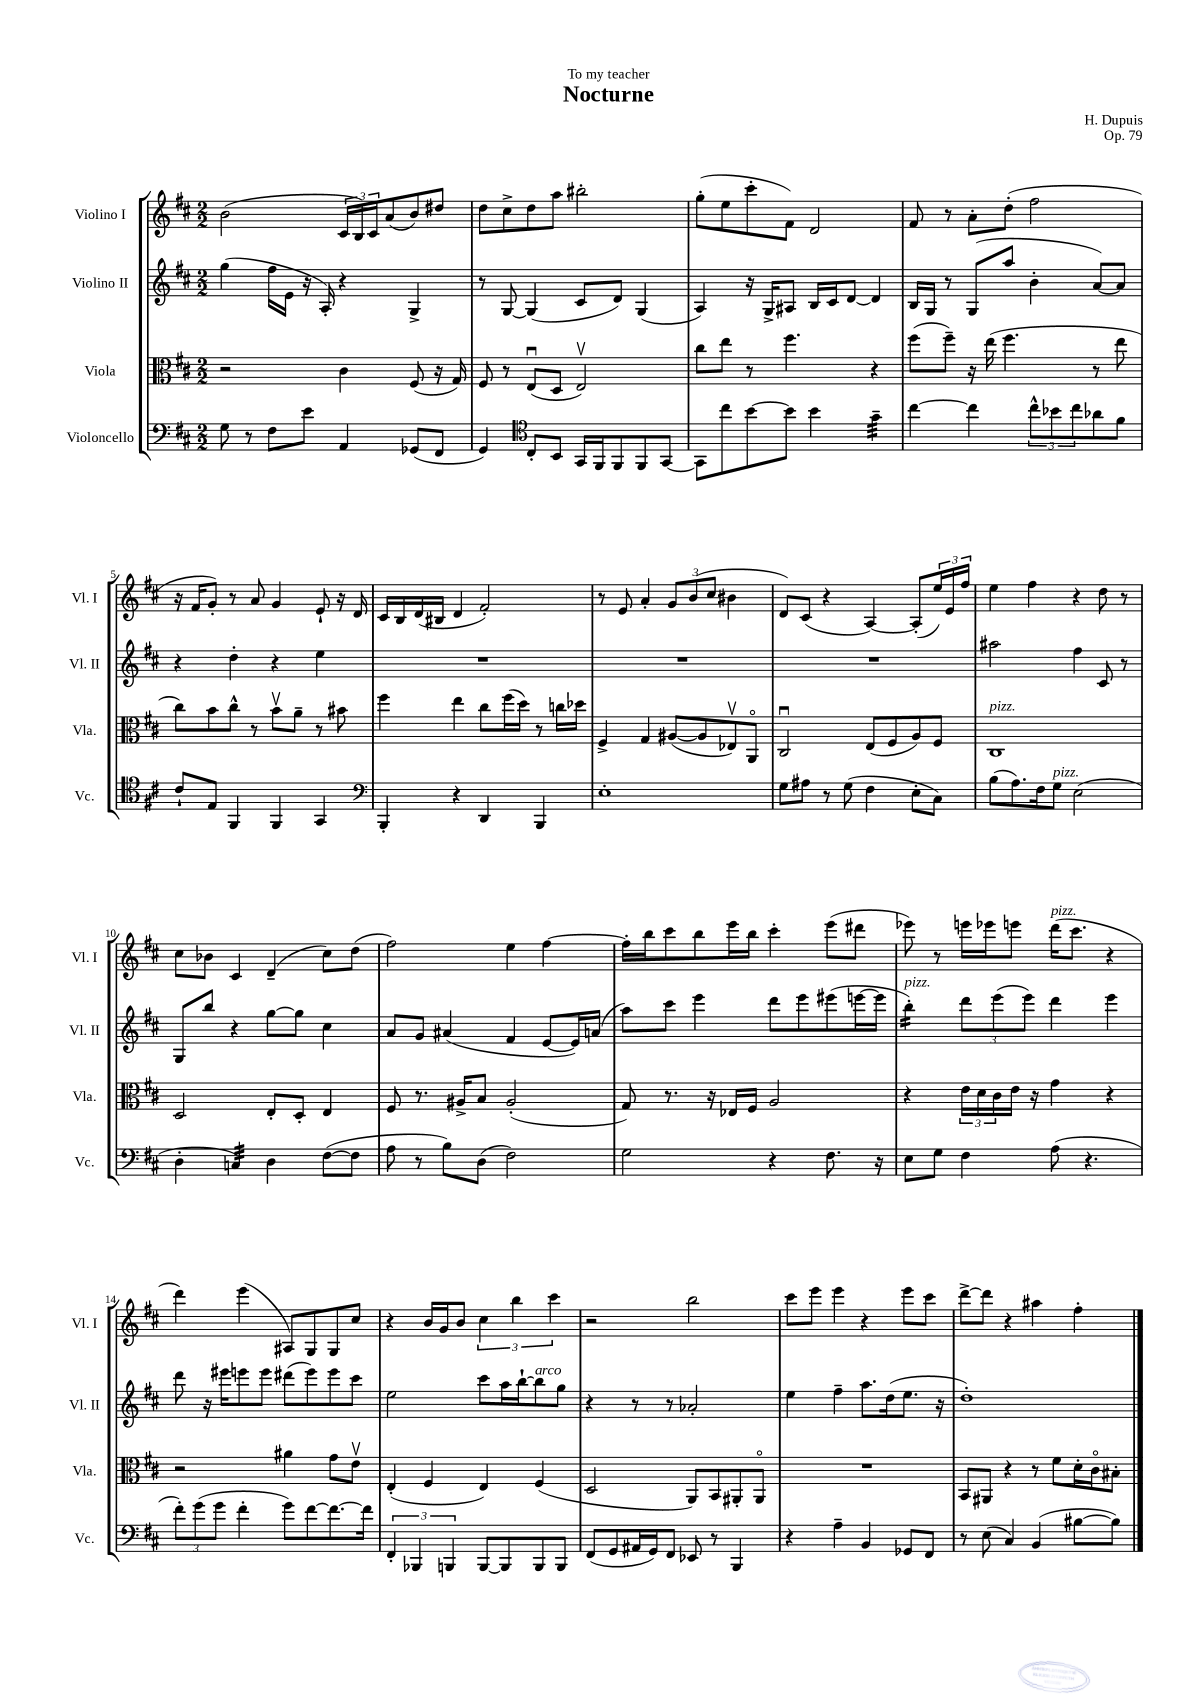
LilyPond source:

\header { title = "Nocturne" composer = "H. Dupuis" dedication = "To my teacher" opus = "Op. 79" }
<<
\new StaffGroup <<
\new Staff = "s0" \with { instrumentName = "Violino I" shortInstrumentName = "Vl. I" } {
    \clef treble \key d \major \numericTimeSignature \time 2/2
    b'2( \tuplet 3/2 { cis'16 b16) cis'16 } a'8( b'8) dis''8 |
    d''8 cis''8-> d''8 a''8 bis''2-. |
    g''8-.( e''8 cis'''8-. fis'8) d'2 |
    fis'8 r8 a'8-. d''8-.( fis''2 |
    r16 fis'16 g'8-.) r8 a'8 g'4 e'8-! r16 d'16 |
    cis'16 b16 d'16( bis16 d'4 fis'2-.) |
    r8 e'8 a'4-. \tuplet 3/2 { g'8 b'8( cis''8 } bis'4 |
    d'8) cis'8( r4 a4~) a8-.( \tuplet 3/2 { e''16) e'16 fis''16 } |
    e''4 fis''4 r4 d''8 r8 |
    cis''8 bes'8 cis'4 d'4--( cis''8) d''8( |
    fis''2) e''4 fis''4~ |
    fis''16-. b''16 cis'''8 b''8 e'''16 b''16 cis'''4-. e'''8( dis'''8 |
    ees'''8) r8 e'''16 ees'''16 e'''8 d'''16^\markup { \italic "pizz." }( cis'''8. r4 |
    d'''4) e'''4( ais8) g8 g8 cis''8 |
    r4 b'16 g'16 b'8 \tuplet 3/2 { cis''4 b''4 cis'''4 } |
    r2 b''2 |
    cis'''8 e'''8 e'''4 r4 e'''8 cis'''8 |
    d'''8~-> d'''8 r4 ais''4 fis''4-. \bar "|." |
}
\new Staff = "s1" \with { instrumentName = "Violino II" shortInstrumentName = "Vl. II" } {
    \clef treble \key d \major \numericTimeSignature \time 2/2
    g''4( fis''16 e'16 r16 a16-.) r4 g4-> |
    r8 g8~ g4( cis'8 d'8) g4( |
    a4) r16 g16-> ais8 b16 cis'16 d'8~ d'4 |
    b16 g16 r8 g8( a''8 b'4-. a'8~) a'8 |
    r4 d''4-. r4 e''4 |
    R1 |
    R1 |
    R1 |
    ais''2 fis''4 cis'8 r8 |
    g8 b''8 r4 g''8~ g''8 cis''4 |
    a'8 g'8 ais'4( fis'4 e'8~ e'16) a'16( |
    a''8) cis'''8 e'''4 d'''8 e'''8 eis'''8( e'''16~ e'''16 |
    b''4:16-.^\markup { \italic "pizz." }) \tuplet 3/2 { d'''8 e'''8( e'''8) } d'''4 e'''4 |
    d'''8 r16 eis'''16 e'''8 e'''8 dis'''8( e'''8) e'''8 cis'''8 |
    e''2 cis'''8 a''16 b''16~-! b''8^\markup { \italic "arco" } g''8 |
    r4 r8 r8 aes'2-. |
    e''4 fis''4-- a''8. d''16( e''8. r16 |
    d''1-.) \bar "|." |
}
\new Staff = "s2" \with { instrumentName = "Viola" shortInstrumentName = "Vla." } {
    \clef alto \key d \major \numericTimeSignature \time 2/2
    r2 cis'4 fis8( r16 g16) |
    fis8 r8 e8\downbow( d8 e2\upbow) |
    cis''8 e''8 r8 fis''4. r4 |
    fis''8( fis''8--) r16 e''16( fis''4. r8 e''8 |
    cis''8) b'8 cis''8-^ r8 b'8\upbow a'8-- r8 bis'8 |
    fis''4 e''4 cis''8 fis''16( d''16) r8 c''16 des''16 |
    fis4-> g4 ais8~( ais8 ees8\upbow) a,8\flageolet |
    cis2\downbow e8( fis8 a8) fis8 |
    cis1^\markup { \italic "pizz." } |
    d2 e8-. d8-. e4 |
    fis8 r8. ais16-> b8 ais2-.( |
    g8) r8. r16 ees16 fis16 a2 |
    r4 \tuplet 3/2 { e'16 d'16 cis'16 } e'16 r16 g'4 r4 |
    r2 ais'4 g'8 e'8\upbow |
    e4-.( fis4 e4) fis4( |
    d2 a,8) b,8 ais,8-. ais,8\flageolet |
    R1 |
    b,8 ais,8 r4 r8 fis'8 d'16-. cis'16\flageolet bis8-. \bar "|." |
}
\new Staff = "s3" \with { instrumentName = "Violoncello" shortInstrumentName = "Vc." } {
    \clef bass \key d \major \numericTimeSignature \time 2/2
    g8 r8 fis8 e'8 a,4 ges,8( fis,8 |
    g,4) \clef tenor cis8-. b,8 g,16 fis,16 fis,8 fis,8 g,8~ |
    g,8 cis''8 b'8~ b'8 b'4 g'4:32-- |
    cis''4~ cis''4 \tuplet 3/2 { cis''8-^ bes'8 cis''8 } aes'8 fis'8 |
    cis'8-! e8 fis,4 fis,4 g,4 |
    \clef bass b,,4-. r4 d,4 b,,4 |
    e1-. |
    g8 ais8 r8 g8( fis4 e8-. cis8) |
    b8( a8.) fis16 g8^\markup { \italic "pizz." } e2( |
    d4-. c4:32) d4 fis8~( fis8 |
    a8 r8 b8) d8( fis2) |
    g2 r4 fis8. r16 |
    e8 g8 fis4 a8( r4. |
    \tuplet 3/2 { fis'8-.) g'8( g'8 } fis'4-. g'8) fis'8~ fis'8.~ fis'16 |
    \tuplet 3/2 { fis,4-. bes,,4 b,,4 } b,,8~ b,,8 b,,8 b,,8 |
    fis,8( g,8 ais,16 g,16) fis,8 ees,8 r8 b,,4 |
    r4 a4-- b,4 ges,8 fis,8 |
    r8 e8( cis4) b,4( bis8~ bis8) \bar "|." |
}
>>
>>
